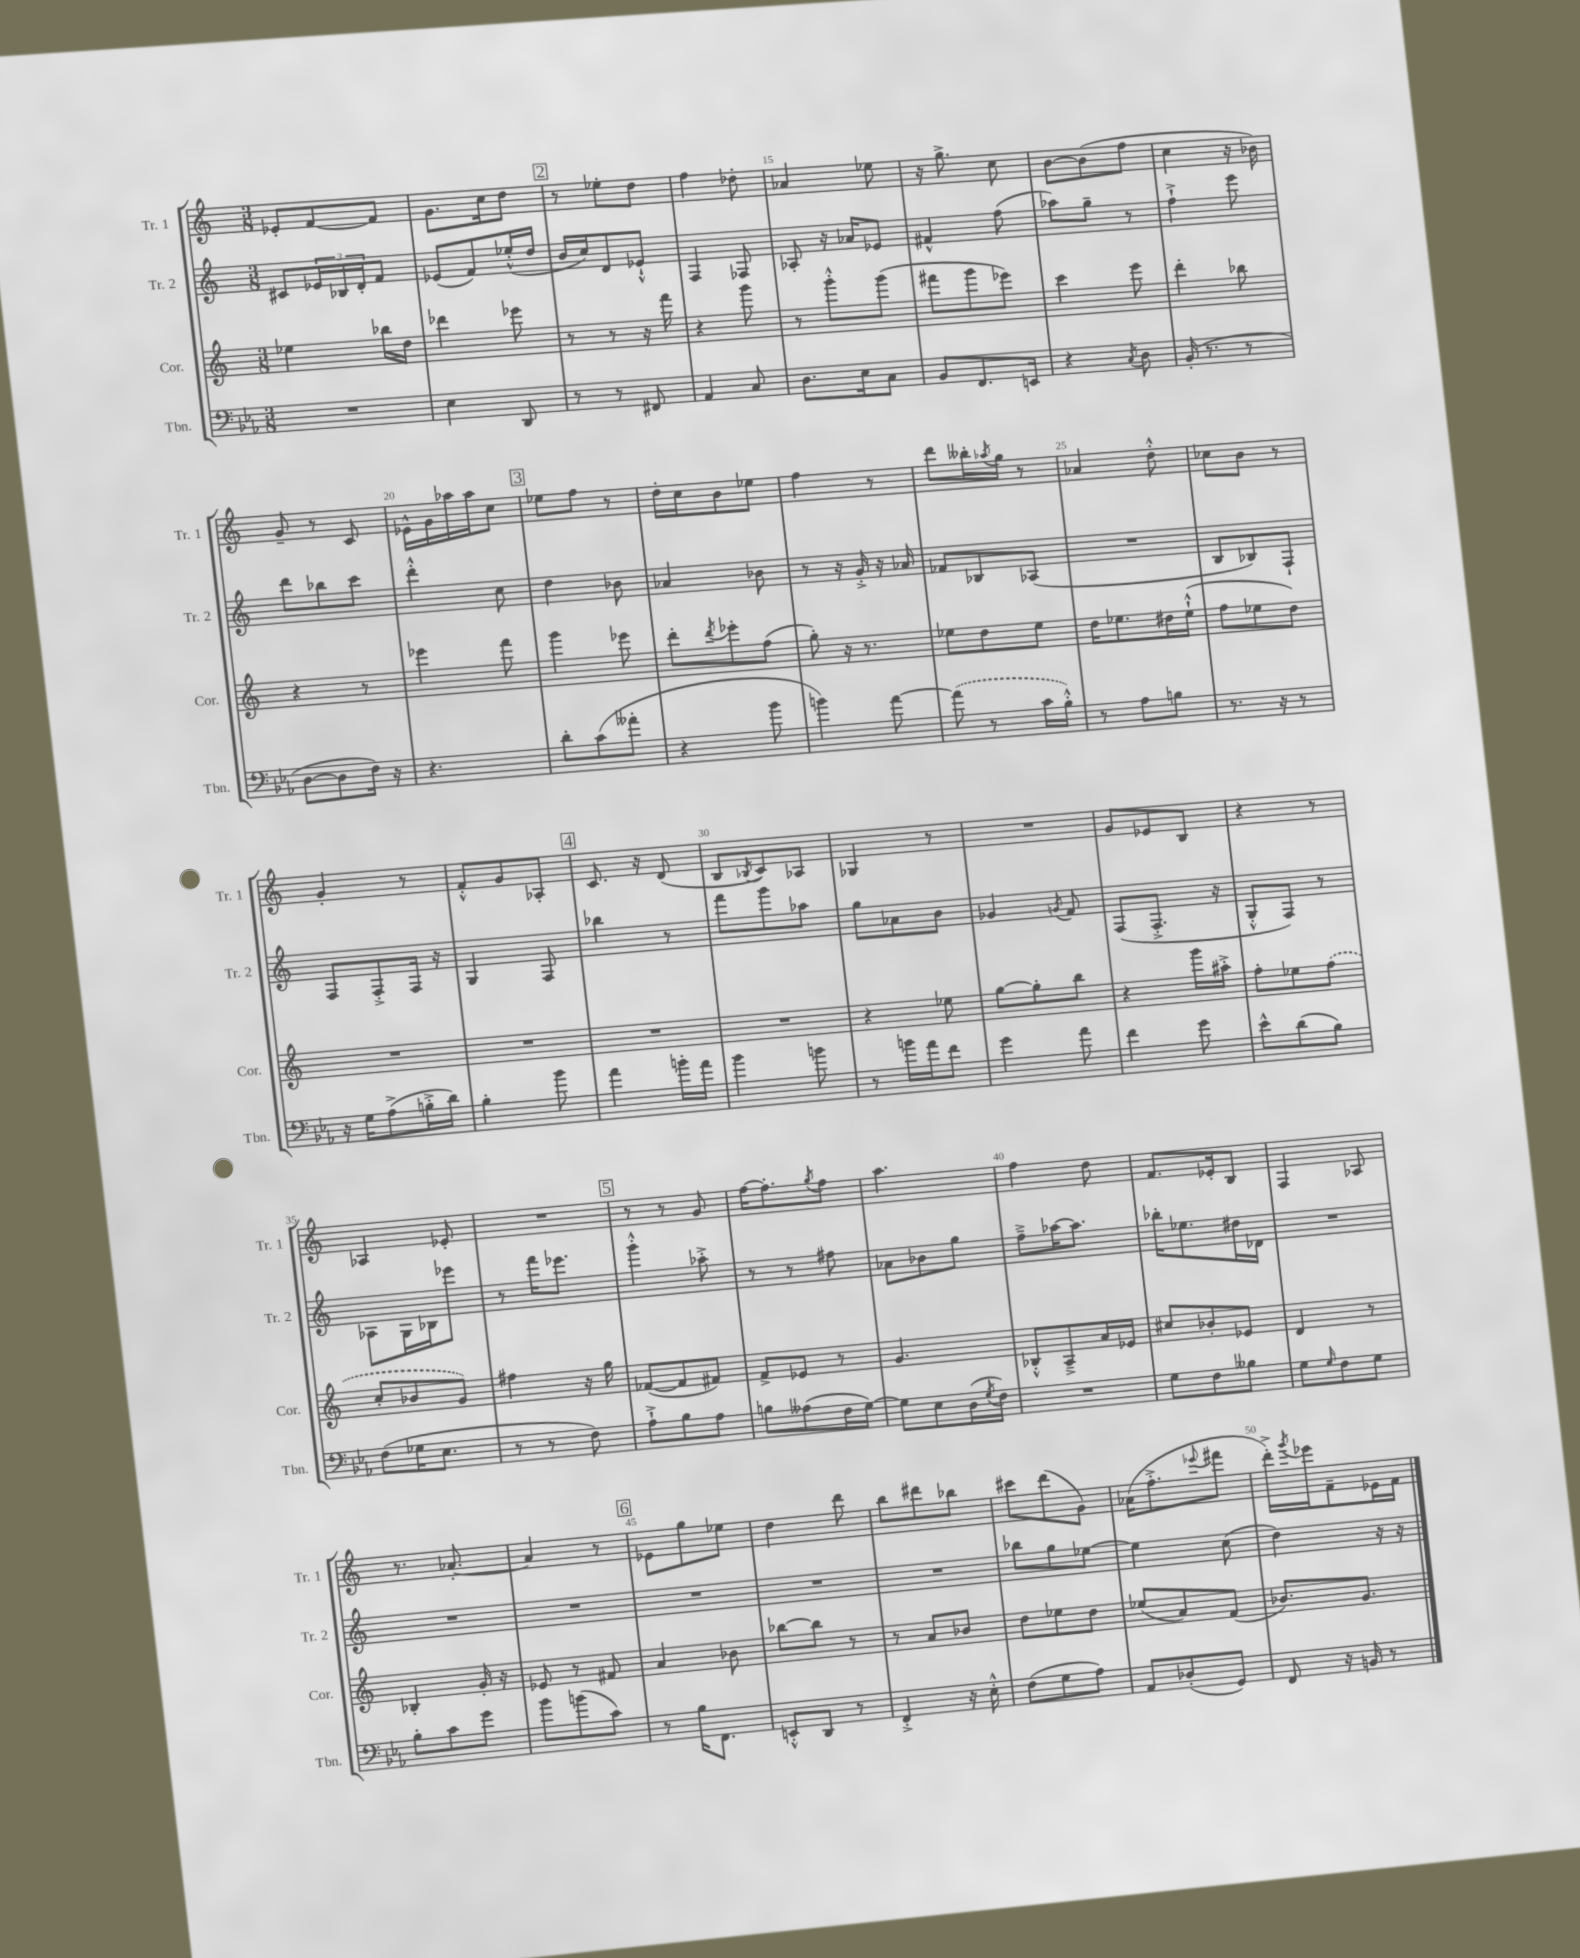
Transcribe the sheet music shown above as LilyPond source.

<<
\new StaffGroup <<
\new Staff = "s0" \with { instrumentName = "Tr. 1" shortInstrumentName = "Tr. 1" } {
    \clef treble \key c \major \numericTimeSignature \time 3/8
    ees'8-. f'8~ f'8 |
    g'8. c''16 d''8 |
    \mark \markup { \box "2" } r8 ees''8-. d''8 |
    f''4 des''8-. |
    aes'4 ees''8 |
    r16 g''8.-> c''8 |
    b'8~ b'8( f''8 |
    c''4 r16 bes'16) |
    g'8-- r8 c'8 |
    ees'16-^ g'16 aes''16 aes''16 c''8 |
    \mark \markup { \box "3" } ees''8 f''8 r8 |
    d''16-. c''16 b'8 ees''8 |
    f''4 r8 |
    d'''8 beses''16-. \acciaccatura { aes''8 } g''16 r8 |
    aes'4 d''8-.-^ |
    ces''8 b'8 r8 |
    g'4-. r8 |
    f'8-.-^ g'8 aes8-. |
    \mark \markup { \box "4" } c'8. r16 d'8( |
    b8 \acciaccatura { bes8 } c'8) aes8 |
    ges4 r8 |
    R4. |
    g'8 ees'8 b8 |
    r4 r8 |
    aes4 ees'8-. |
    R4. |
    \mark \markup { \box "5" } r8 r8 g'8 |
    f''16~ f''8.-. \acciaccatura { g''8 } f''8 |
    a''4. |
    f''4 d''8 |
    f'8. ees'16-. b8 |
    f4 aes8 |
    r8. aes'8.~-. |
    aes'4 r8 |
    \mark \markup { \box "6" } ees'8 g''8 ees''8 |
    d''4 d'''8 |
    b''8 dis'''8 bes''8 |
    cis'''8 d'''8( g'8) |
    aes'16( f''8.-.-> \appoggiatura { ees'''8 } fis'''8 |
    d'''16-.->) \acciaccatura { g'''8 } ees'''16 f'8-- ees'16 f'16 \bar "|." |
}
\new Staff = "s1" \with { instrumentName = "Tr. 2" shortInstrumentName = "Tr. 2" } {
    \clef treble \key c \major \numericTimeSignature \time 3/8
    cis'8 \tuplet 3/2 { ees'16 bes16 d'16-. } f'8 |
    ees'8( f'8) ees''16-.-^( d''16 |
    \mark \markup { \box "2" } b'16 c''16) d'8 ees'8-!-^ |
    f4 fes8 |
    aes8-. r16 aes'16 ees'8 |
    fis'4-^ f''8( |
    aes''8) g''8-- r8 |
    f''4-!-> e'''8 |
    d'''8 bes''8 c'''8 |
    d'''4-.-^ c''8 |
    \mark \markup { \box "3" } d''4 bes'8 |
    aes'4 bes'8 |
    r8 r16 g'16-.-> r16 aes'16 |
    fes'8 bes8 aes8( |
    R4. |
    b8 bes8) f8-! |
    f8 f8-.-> f16 r16 |
    g4 f8 |
    \mark \markup { \box "4" } bes''4 r8 |
    f'''8 g'''8 aes''8 |
    g''8 aes'8 b'8 |
    ges'4 \acciaccatura { g'8 } f'8 |
    f8( f8.-.-> r16 |
    g8-.-^ f8) r8 |
    aes8 g16 bes16 ees'''8 |
    r8 f'''16 ees'''8. |
    \mark \markup { \box "5" } g'''4-.-^ aes''8-.-> |
    r8 r8 fis''8 |
    aes'8 bes'8 g''8 |
    f''8---> aes''16~ aes''8. |
    bes''16-. ees''8. dis''16 des'16 |
    R4. |
    R4. |
    R4. |
    \mark \markup { \box "6" } R4. |
    R4. |
    R4. |
    bes''8 g''8 ees''8~ |
    ees''4 c''8( |
    d''4) r16 r16 \bar "|." |
}
\new Staff = "s2" \with { instrumentName = "Cor." shortInstrumentName = "Cor." } {
    \clef treble \key c \major \numericTimeSignature \time 3/8
    ees''4 bes''16 d''16 |
    des'''4 ees'''8 |
    \mark \markup { \box "2" } r8 r8 r16 f'''16 |
    r4 g'''8 |
    r8 g'''8-.-^ g'''8( |
    fis'''8 g'''8 ees'''8) |
    c'''4 e'''8 |
    d'''4-. bes''8 |
    r4 r8 |
    ees'''4 f'''8 |
    \mark \markup { \box "3" } g'''4 ees'''8 |
    d'''8-. \acciaccatura { d'''8 } ees'''8-. f''8( |
    g''8-.) r16 r8. |
    ees''8 d''8 ees''8 |
    d''16 ees''8. dis''16 ees''16-!-^( |
    f''8 ees''8 d''8) |
    R4. |
    R4. |
    \mark \markup { \box "4" } R4. |
    R4. |
    r4 ees''8 |
    g''8~ g''8-. b''8 |
    r4 g'''16 ais''16-.-> |
    f''8-. ees''8 \once \slurDashed f''8( |
    c''8-. bes'8 g'8) |
    fis''4 r16 g''16 |
    \mark \markup { \box "5" } fes'8~( fes'8 fis'8) |
    f'8-> ees'8 r8 |
    g'4. |
    bes8-.-^ a8---> a'16 ees'16 |
    cis''8 bes'8-. ees'8 |
    d'4 r8 |
    bes4-. g'16-. r16 |
    ees'8 r8 fis'8 |
    \mark \markup { \box "6" } a'4 bes'8 |
    bes''8~ bes''8 r8 |
    r8 a'8 bes'8 |
    d''8 ees''8 d''8 |
    ees''8( a'8) f'8( |
    bes'8.) g'8. \bar "|." |
}
\new Staff = "s3" \with { instrumentName = "Tbn." shortInstrumentName = "Tbn." } {
    \clef bass \key ees \major \numericTimeSignature \time 3/8
    R4. |
    ees4 d,8 |
    \mark \markup { \box "2" } r8 r8 fis,8 |
    aes,4 c8 |
    d8. ees16 c8 |
    bes,8 f,8. e,16 |
    r4 \acciaccatura { c8 } d8 |
    bes,16-.( r8. r8 |
    d8~ d8 f16) r16 |
    r4. |
    \mark \markup { \box "3" } d'8-. c'8( aeses'8-. |
    r4 bes'8 |
    b'4) aes'8~ |
    \once \slurDashed aes'8( r8 c'16 bes16-.-^) |
    r8 aes8 b8 |
    r8. r16 r8 |
    r16 g16 aes8->( b16-.-> d'16) |
    bes4-. bes'8 |
    \mark \markup { \box "4" } aes'4 b'16-. aes'16 |
    bes'4 b'8 |
    r8 b'16 aes'16 f'8 |
    g'4 aes'8 |
    f'4 g'8 |
    ees'8-^ d'8( bes8) |
    f8( ges16 ees8. |
    r8 r8 f8) |
    \mark \markup { \box "5" } aes8-!-> bes8 aes8 |
    b8 aeses8( f16 g16~) |
    g8 ees8 d16( \acciaccatura { g8 } f16) |
    R4. |
    g8 f8 beses8 |
    g8 \grace { g16 } f8 g8 |
    bes8-. c'8 g'8 |
    bes'8 b'8( c'8) |
    \mark \markup { \box "6" } r8 bes16 f,8. |
    e,8-.-^ d,8 r8 |
    f,4-.-> r16 ees16-.-^ |
    f8( g8 aes8) |
    aes,8 des8-.( g,8) |
    f,8 r16 b,16 r8 \bar "|." |
}
>>
>>
\layout { \context { \Score currentBarNumber = #11 \override BarNumber.break-visibility = ##(#f #t #t) barNumberVisibility = #(every-nth-bar-number-visible 5) } }
